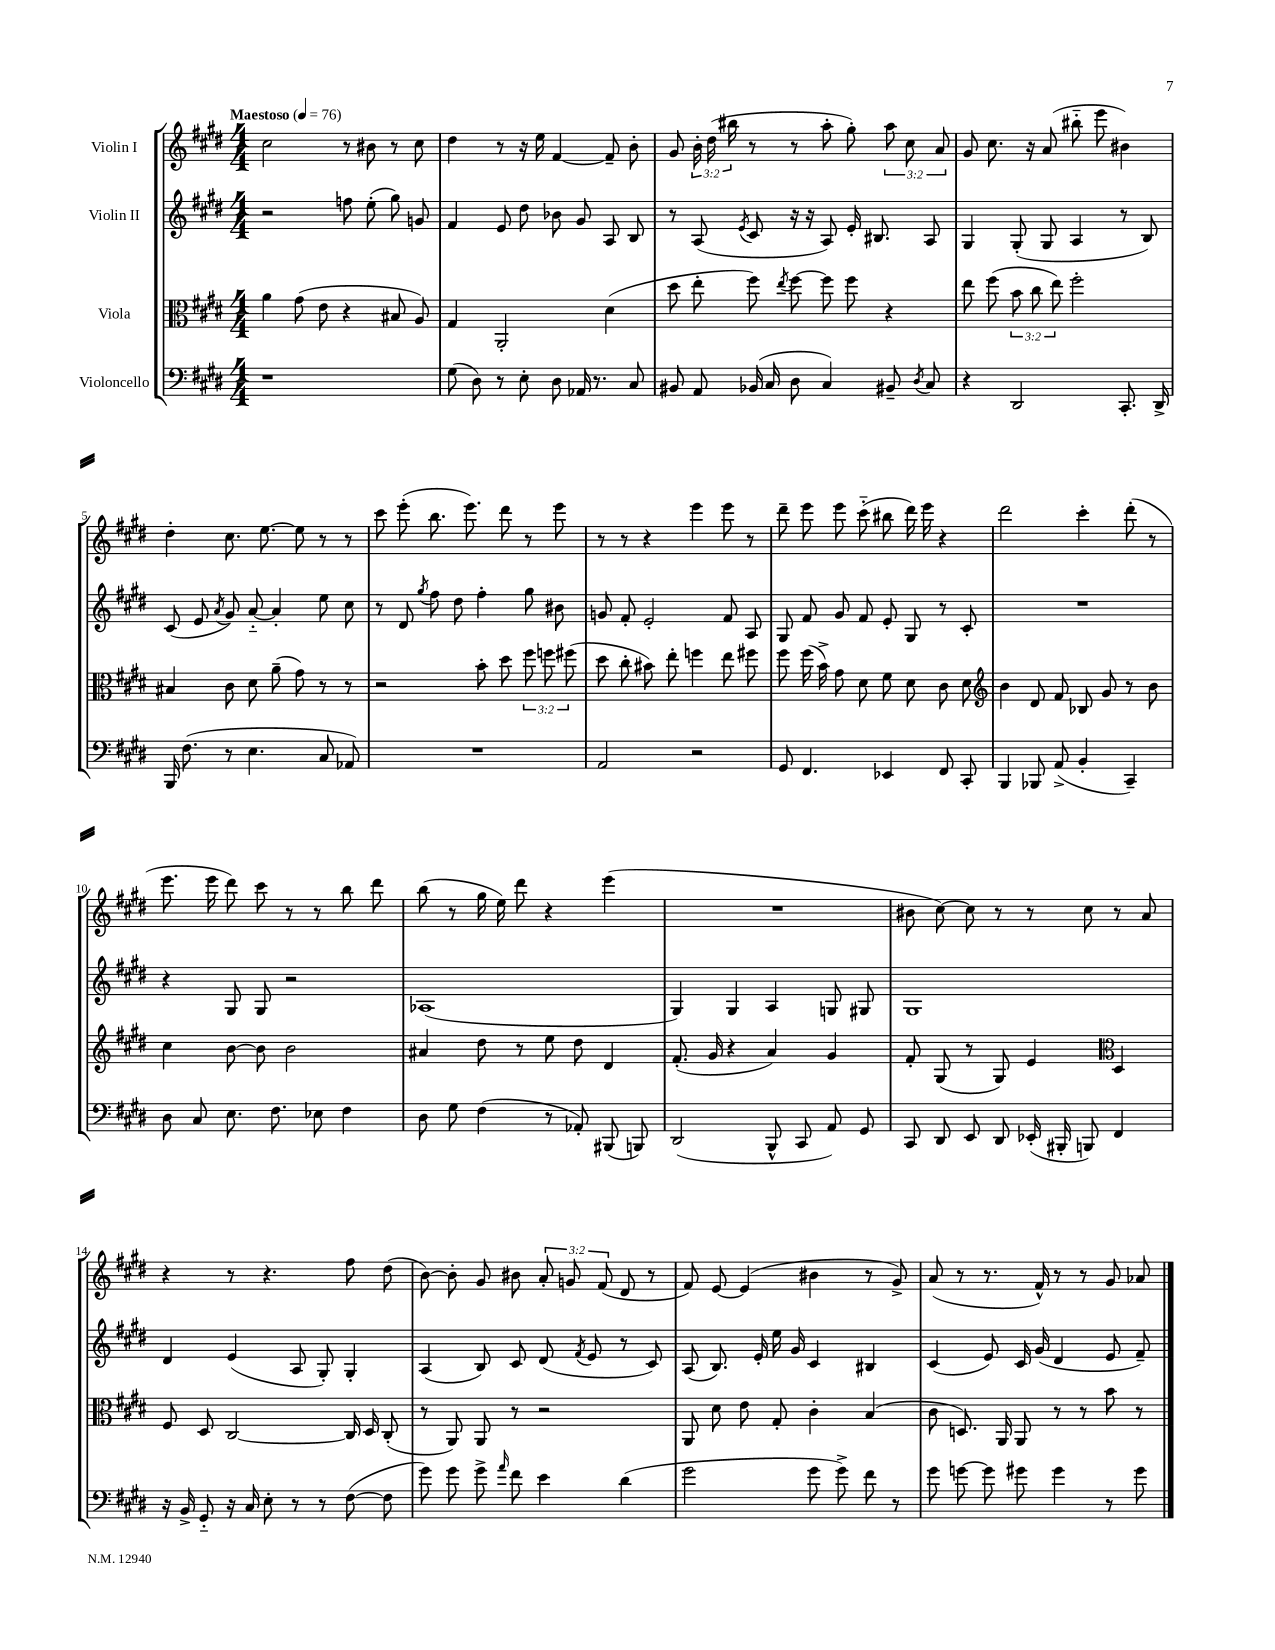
<<
\new StaffGroup <<
\new Staff = "s0" \with { instrumentName = "Violin I" } {
    \clef treble \key e \major \numericTimeSignature \time 4/4 \override Staff.TupletNumber.text = #tuplet-number::calc-fraction-text \tempo "Maestoso" 4 = 76
    \autoBeamOff cis''2 r8 bis'8 r8 cis''8 |
    dis''4 r8 r16 e''16 fis'4~ fis'8-- b'8-. |
    gis'8 \tuplet 3/2 { b'16-. dis''16( bis''16 } r8 r8 a''8-. gis''8-.) \tuplet 3/2 { a''8 cis''8 a'8 } |
    gis'8 cis''8. r16 a'8( bis''8-_ e'''8 bis'4) |
    dis''4-. cis''8. e''8.~ e''8 r8 r8 |
    cis'''8 e'''8-.( b''8. e'''8.) dis'''8 r8 e'''8 |
    r8 r8 r4 e'''4 e'''8 r8 |
    dis'''8-- e'''8 e'''8 cis'''8-_( bis''8 dis'''16) e'''16 r4 |
    dis'''2 cis'''4-. dis'''8-.( r8 |
    e'''8. e'''16 dis'''8) cis'''8 r8 r8 b''8 dis'''8 |
    b''8( r8 gis''16 e''16) dis'''8 r4 e'''4( |
    R1 |
    bis'8 cis''8~) cis''8 r8 r8 cis''8 r8 a'8 |
    r4 r8 r4. fis''8 dis''8( |
    b'8~) b'8-. gis'8 bis'8 \tuplet 3/2 { a'8-. g'8 fis'8( } dis'8 r8 |
    fis'8) e'8~ e'4( bis'4 r8 gis'8->) |
    a'8( r8 r8. fis'16-^) r8 r8 gis'8 aes'8 \bar "|." |
}
\new Staff = "s1" \with { instrumentName = "Violin II" } {
    \clef treble \key e \major \numericTimeSignature \time 4/4
    \autoBeamOff r2 f''8 e''8-.( gis''8) g'8 |
    fis'4 e'8 dis''8 bes'8 gis'8 a8 b8 |
    r8 a8( \acciaccatura { e'8 } cis'8 r16 r16 a8) e'16-. bis8. a8 |
    gis4 gis8-.( gis8 a4 r8 b8) |
    cis'8( e'8 \acciaccatura { a'8 } gis'8) a'8~-_ a'4-. e''8 cis''8 |
    r8 dis'8 \acciaccatura { gis''8 } fis''8 dis''8 fis''4-. gis''8 bis'8 |
    g'8 fis'8-. e'2-. fis'8 a8 |
    gis8 fis'8 gis'8 fis'8 e'8-. gis8 r8 cis'8-. |
    R1 |
    r4 gis8 gis8 r2 |
    aes1( |
    gis4) gis4 a4 g8 gis8 |
    gis1 |
    dis'4 e'4( a8 gis8-.) gis4-. |
    a4( b8) cis'8 dis'8( \acciaccatura { fis'8 } e'8 r8 cis'8) |
    a8( b8.) e'16-. e''16 gis'16 cis'4 bis4 |
    cis'4( e'8) cis'16 gis'16( dis'4 e'8 fis'8--) \bar "|." |
}
\new Staff = "s2" \with { instrumentName = "Viola" } {
    \clef alto \key e \major \numericTimeSignature \time 4/4 \override Staff.TupletNumber.text = #tuplet-number::calc-fraction-text
    \autoBeamOff a'4 gis'8( e'8 r4 bis8 a8) |
    gis4 a,2-. dis'4( |
    dis''8 e''8-. fis''8) \acciaccatura { e''8 } fis''8~ fis''8 fis''8 r4 |
    e''8 fis''8( \tuplet 3/2 { b'8 cis''8 e''8) } fis''2-. |
    bis4 cis'8 dis'8 a'8--( gis'8) r8 r8 |
    r2 b'8-. dis''8 \tuplet 3/2 { fis''8 f''8 fis''8( } |
    dis''8 cis''8-. bis'8) e''8-. f''4 e''8 fis''8 |
    fis''8 fis''16( b'16->) gis'8 dis'8 fis'8 dis'8 cis'8 dis'8 |
    \clef treble b'4 dis'8 fis'8 bes8 gis'8 r8 b'8 |
    cis''4 b'8~ b'8 b'2 |
    ais'4 dis''8 r8 e''8 dis''8 dis'4 |
    fis'8.-.( gis'16 r4 a'4) gis'4 |
    fis'8-. gis8( r8 gis8) e'4 \clef alto dis4 |
    fis8 dis8 cis2~ cis16 dis16 cis8-.( |
    r8 a,8) a,8 r8 r2 |
    a,8 dis'8 e'8 gis8-. cis'4-. b4( |
    cis'8 d8.) a,16 a,8 r8 r8 b'8 r8 \bar "|." |
}
\new Staff = "s3" \with { instrumentName = "Violoncello" } {
    \clef bass \key e \major \numericTimeSignature \time 4/4
    \autoBeamOff r1 |
    gis8( dis8) r8 e8-. dis8 aes,16 r8. cis8 |
    bis,8 a,8 bes,16( cis16 dis8 cis4) bis,8-- \acciaccatura { dis8 } cis8 |
    r4 dis,2 cis,8.-. dis,16-> |
    b,,16 fis8.( r8 e4. cis8 aes,8) |
    R1 |
    a,2 r2 |
    gis,8 fis,4. ees,4 fis,8 cis,8-. |
    b,,4 bes,,8 a,8->( b,4-. cis,4--) |
    dis8 cis8 e8. fis8. ees8 fis4 |
    dis8 gis8 fis4( r8 aes,8-.) bis,,8( b,,8) |
    dis,2( b,,8-^ cis,8 a,8) gis,8 |
    cis,8 dis,8 e,8 dis,8 ees,16-.( bis,,16-. b,,8) fis,4 |
    r16 b,16-> gis,8-_ r16 cis16 e8-. r8 r8 fis8~( fis8 |
    gis'8) gis'8 gis'8-> \grace { a'16 } fis'8 e'4 dis'4( |
    gis'2 gis'8 gis'8->) fis'8 r8 |
    gis'8 g'8~ g'8 gis'8 gis'4 r8 gis'8 \bar "|." |
}
>>
>>
